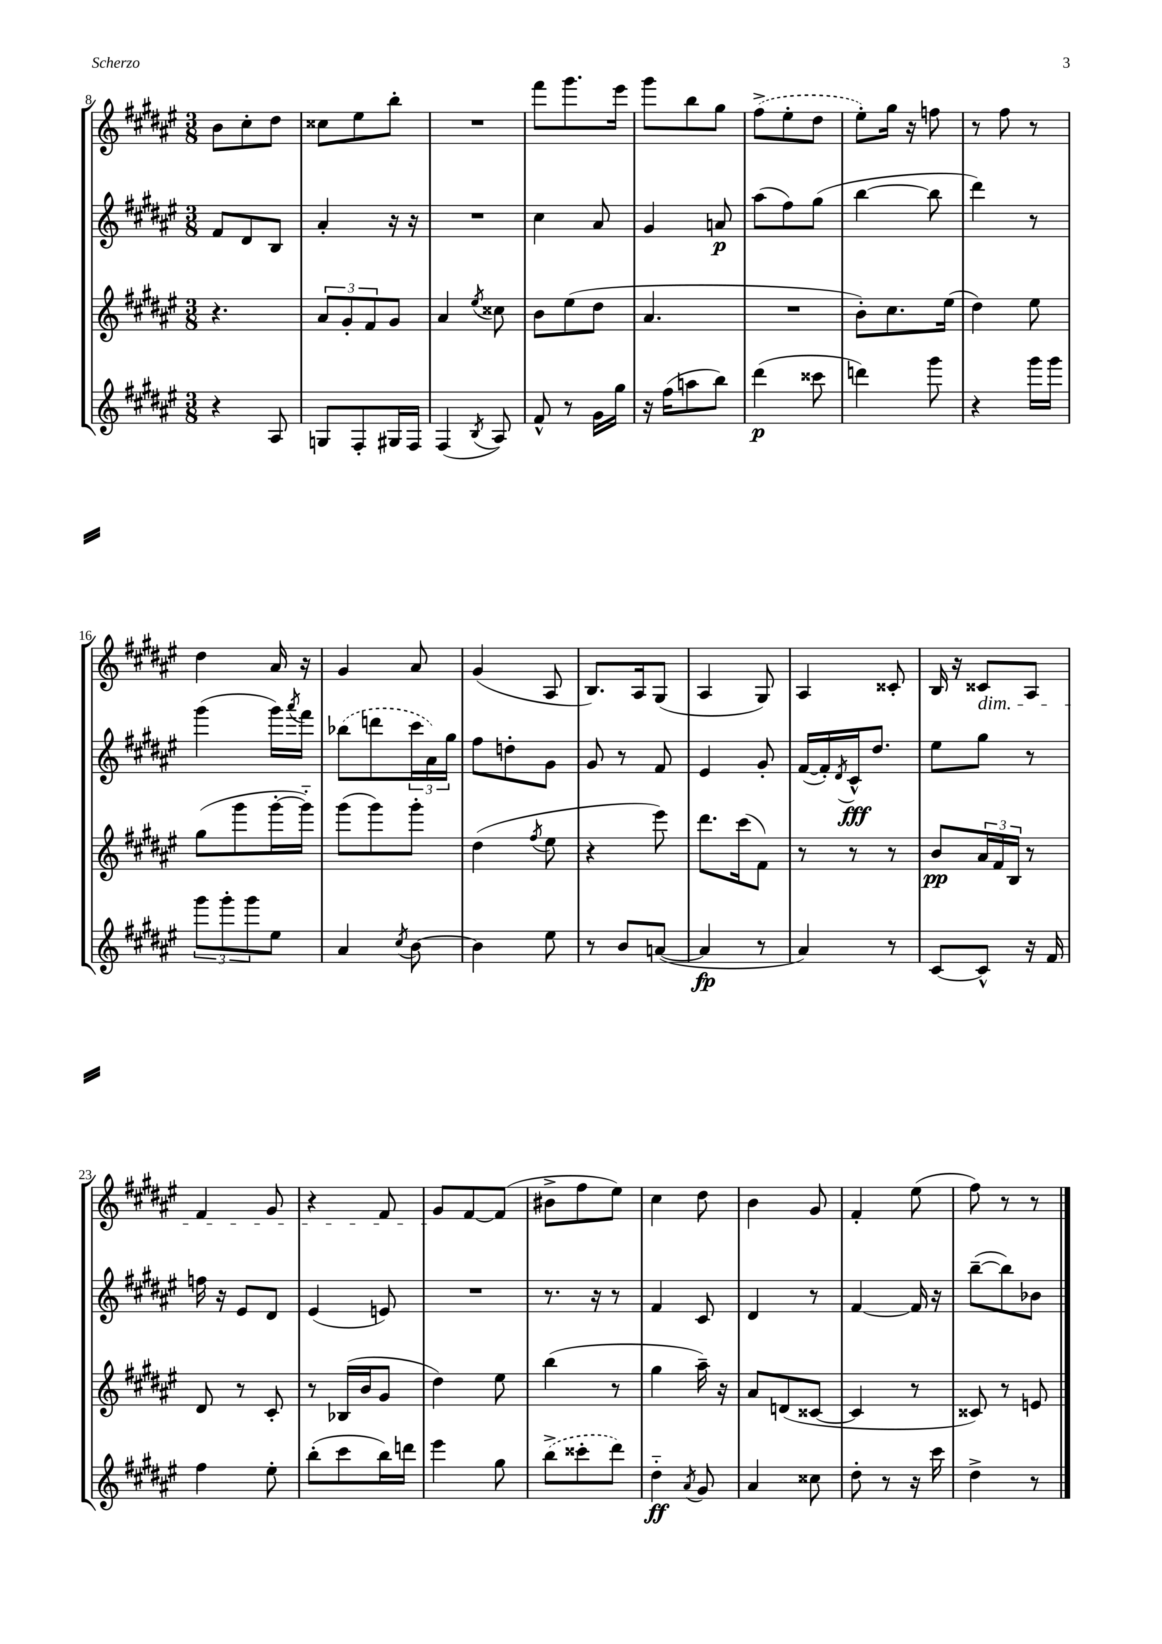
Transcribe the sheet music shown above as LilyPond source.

<<
\new StaffGroup <<
\new Staff = "s0" {
    \clef treble \key fis \major \numericTimeSignature \time 3/8
    b'8 cis''8-. dis''8 |
    cisis''8 eis''8 b''8-. |
    R4. |
    fis'''8 gis'''8. eis'''16 |
    gis'''8 b''8 gis''8 |
    \once \slurDashed fis''8->( eis''8-. dis''8 |
    eis''8-.) gis''16 r16 f''8 |
    r8 fis''8 r8 |
    dis''4 ais'16 r16 |
    gis'4 ais'8 |
    gis'4( ais8 |
    b8.) ais16 gis8( |
    ais4 gis8) |
    ais4 cisis'8-. |
    b16 r16 cisis'8\dim ais8 |
    fis'4 gis'8 |
    r4 fis'8 |
    gis'8\! fis'8~ fis'8( |
    bis'8-> fis''8 eis''8) |
    cis''4 dis''8 |
    b'4 gis'8 |
    fis'4-. eis''8( |
    fis''8) r8 r8 \bar "|." |
}
\new Staff = "s1" {
    \clef treble \key fis \major \numericTimeSignature \time 3/8
    fis'8 dis'8 b8 |
    ais'4-. r16 r16 |
    R4. |
    cis''4 ais'8 |
    gis'4 a'8\p |
    ais''8( fis''8) gis''8( |
    b''4~ b''8 |
    dis'''4) r8 |
    gis'''4( gis'''16) \acciaccatura { ais'''8 } fis'''16 |
    \once \slurDashed bes''8( d'''8 \tuplet 3/2 { cis'''16 ais'16) gis''16 } |
    fis''8 d''8-. gis'8 |
    gis'8 r8 fis'8 |
    eis'4 gis'8-. |
    fis'16~( fis'16-.) \acciaccatura { dis'8 } cis'16-^\fff dis''8. |
    eis''8 gis''8 r8 |
    f''16 r16 eis'8 dis'8 |
    eis'4( e'8) |
    R4. |
    r8. r16 r8 |
    fis'4 cis'8 |
    dis'4 r8 |
    fis'4~ fis'16 r16 |
    b''8~--( b''8) bes'8 \bar "|." |
}
\new Staff = "s2" {
    \clef treble \key fis \major \numericTimeSignature \time 3/8
    r4. |
    \tuplet 3/2 { ais'8 gis'8-. fis'8 } gis'8 |
    ais'4 \acciaccatura { eis''8 } cisis''8 |
    b'8 eis''8( dis''8 |
    ais'4. |
    R4. |
    b'8-.) cis''8. eis''16( |
    dis''4) eis''8 |
    gis''8( gis'''8 gis'''16~-. gis'''16-_) |
    gis'''8( gis'''8) gis'''8-. |
    dis''4( \acciaccatura { fis''8 } eis''8 |
    r4 eis'''8) |
    dis'''8. cis'''16( fis'8) |
    r8 r8 r8 |
    b'8\pp \tuplet 3/2 { ais'16 fis'16 b16 } r8 |
    dis'8 r8 cis'8-. |
    r8 bes16( b'16 gis'8 |
    dis''4) eis''8 |
    b''4( r8 |
    gis''4 ais''16--) r16 |
    ais'8 d'8( cisis'8~ |
    cisis'4 r8 |
    cisis'8) r8 e'8 \bar "|." |
}
\new Staff = "s3" {
    \clef treble \key fis \major \numericTimeSignature \time 3/8
    r4 ais8 |
    g8 fis8-. gis16 fis16 |
    fis4( \acciaccatura { b8 } ais8) |
    fis'8-^ r8 gis'16 gis''16 |
    r16 fis''16( a''8 b''8) |
    dis'''4\p( cisis'''8 |
    d'''4) gis'''8 |
    r4 gis'''16 gis'''16 |
    \tuplet 3/2 { gis'''8 gis'''8-. gis'''8 } eis''8 |
    ais'4 \acciaccatura { cis''8 } b'8~ |
    b'4 eis''8 |
    r8 b'8 a'8~( |
    a'4\fp r8 |
    ais'4) r8 |
    cis'8~ cis'8-^ r16 fis'16 |
    fis''4 eis''8-. |
    b''8-.( cis'''8 b''16) d'''16 |
    eis'''4 gis''8 |
    \once \slurDashed b''8->( cisis'''8-. dis'''8) |
    dis''4-_\ff \acciaccatura { ais'8 } gis'8 |
    ais'4 cisis''8 |
    dis''8-. r8 r16 cis'''16 |
    dis''4-> r8 \bar "|." |
}
>>
>>
\layout { \context { \Score currentBarNumber = #8 } }
